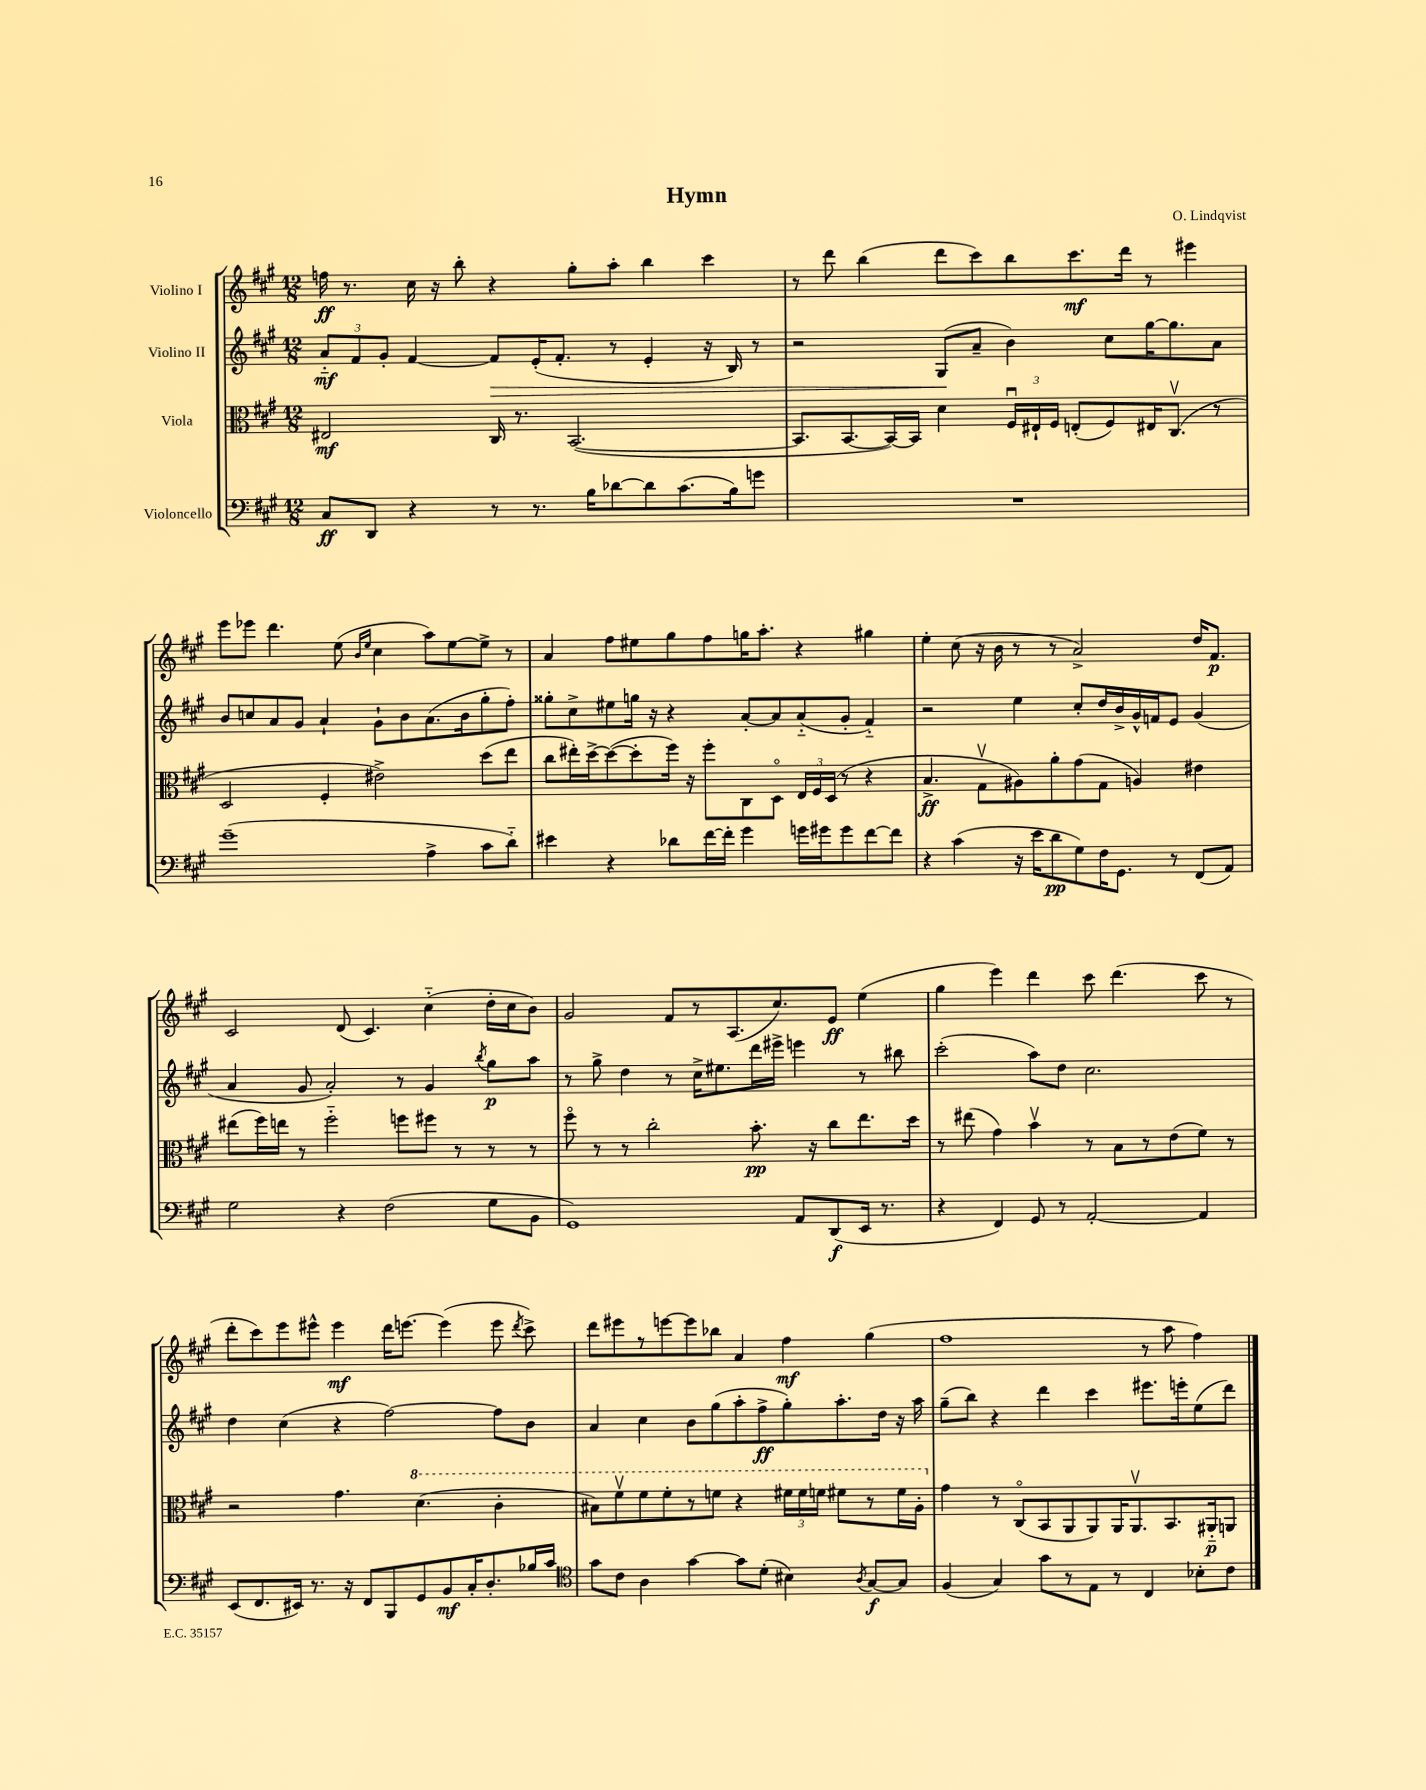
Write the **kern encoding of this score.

**kern	**dynam	**kern	**dynam	**kern	**dynam	**kern	**dynam
*part4	*part4	*part3	*part3	*part2	*part2	*part1	*part1
*staff4	*staff4	*staff3	*staff3	*staff2	*staff2	*staff1	*staff1
*I"Violoncello	*	*I"Viola	*	*I"Violino II	*	*I"Violino I	*
*clefF4	*	*clefC3	*	*clefG2	*	*clefG2	*
*k[f#c#g#]	*	*k[f#c#g#]	*	*k[f#c#g#]	*	*k[f#c#g#]	*
*M12/8	*	*M12/8	*	*M12/8	*	*M12/8	*
=1	=1	=1	=1	=1	=1	=1	=1
8C#/L	ff	2E#X/	mf	12a/L	mf	16ffn\	ff
.	.	.	.	.	.	8.r	.
.	.	.	.	12f#/	.	.	.
8DD/J	.	.	.	.	.	.	.
.	.	.	.	12g#'/J	.	.	.
4r	.	.	.	[4f#/	.	16cc#\	.
.	.	.	.	.	.	16r	.
.	.	.	.	.	.	8bb'\	.
!	!	!	!	!	!LO:HP:b	!	!
8r	.	16C#/	.	8f#/L]	>	4r	.
.	.	8.r	.	.	.	.	.
8.r	.	.	.	(16e'/K	.	.	.
.	.	.	.	8.f#'/J	.	.	.
.	.	([2.BB/	.	.	.	8gg#'\L	.
16B\KL	.	.	.	.	.	.	.
[8d-X\	.	.	.	8r	.	8aa'\J	.
8d-\]	.	.	.	4e'/	.	4bb\	.
(8.c#\	.	.	.	.	.	.	.
.	.	.	.	16r	.	4ccc#\	.
16B\k)	.	.	.	16B/)	.	.	.
8gn\J	.	.	.	8r	.	.	.
=2	=2	=2	=2	=2	=2	=2	=2
1.r	.	8.BB/L]	.	2r	.	8r	.
.	.	.	.	.	.	8ddd\	.
.	.	[8.BB/	.	.	.	.	.
.	.	.	.	.	.	(4bb\	.
.	.	16BB/L_)	.	.	.	.	.
.	.	16BB/JJ]	.	.	.	.	.
.	.	4d\	.	(8G#/L	.	8ddd\L	.
.	.	.	.	8a~/J	]	8ccc#\)	.
.	.	24F#u/LL	.	4b\)	.	8bb\	.
.	.	24E#X`/	.	.	.	.	.
.	.	24F#/JJ	.	.	.	.	.
.	.	(8En'/L	.	.	.	8.ccc#\	mf
.	.	8F#/)	.	8cc#\L	.	.	.
.	.	.	.	.	.	16ddd\Jk	.
.	.	16E#X/K	.	[16gg#\K	.	8r	.
.	.	(8.C#v/J	.	8.gg#\]	.	.	.
.	.	.	.	.	.	4eee#X\	.
.	.	8r	.	8a\J	.	.	.
!!LO:LB:g=z
=3	=3	=3	=3	=3	=3	=3	=3
(1g#~	.	2D/	.	8b/L	.	8eee\L	.
.	.	.	.	8ccn/	.	8eee-X\J	.
.	.	.	.	8a/	.	4.ddd\	.
.	.	.	.	8g#/J	.	.	.
.	.	4F#'/	.	4a`/	.	.	.
.	.	.	.	.	.	(8ee\	.
.	.	.	.	.	.	16qqb/LL	.
.	.	.	.	.	.	16qqee/JJ	.
.	.	2e#X^\)	.	8g#`\L	.	4cc#\	.
.	.	.	.	8b\	.	.	.
4A^\	.	.	.	(8.a\	.	8aa\L)	.
.	.	.	.	.	.	[8ee\	.
.	.	.	.	16b\k	.	.	.
8c#\L	.	(8dd\L	.	8gg#'\	.	8ee^\J]	.
8d\J)	.	8ee\J	.	8ff#'\J)	.	8r	.
=4	=4	=4	=4	=4	=4	=4	=4
4e#X\	.	8cc#\L	.	8gg##X'\L	.	4a/	.
.	.	16ee#X'\L)	.	8cc#^\	.	.	.
.	.	[16dd^\J	.	.	.	.	.
4r	.	(8dd\_	.	8ee#X\	.	8ff#\L	.
.	.	8dd'\]	.	16ggn\Jk	.	8ee#X\	.
.	.	.	.	16r	.	.	.
8d-X\L	.	16ff#\Jk)	.	4r	.	8gg#\	.
.	.	16r	.	.	.	.	.
[16f#\L	.	8ff#'\L	.	.	.	8ff#\	.
16f#'\JJ]	.	.	.	.	.	.	.
4g#\	.	8C#\	.	[8a'/L	.	16ggn\K	.
.	.	.	.	.	.	8.aa'\J	.
.	.	8D\J	.	8a/]	.	.	.
16gn\LL	.	24E/LL	.	(8a/	.	4r	.
.	.	24F#/	.	.	.	.	.
16g#X\J	.	.	.	.	.	.	.
.	.	(24D/JJ	.	.	.	.	.
8g#\	.	8r	.	8g#'/J	.	.	.
[8f#\	.	4r	.	4f#/)	.	4gg#X\	.
8f#\J]	.	.	.	.	.	.	.
=5	=5	=5	=5	=5	=5	=5	=5
4r	.	4.B^/	ff	2r	.	4ee'\	.
(4c#\	.	.	.	.	.	(8cc#\	.
.	.	8G#v\L	.	.	.	16r	.
.	.	.	.	.	.	16b\	.
16r	.	8A#X\)	.	4ee\	.	8r	.
16e\KL	.	.	.	.	.	.	.
8d\	pp	8a'\	.	.	.	8r	.
8G#\)	.	(8g#\	.	8cc#'/L	.	2a^/)	.
16F#\K	.	8G#\J	.	16dd/L	.	.	.
8.GG#\J	.	.	.	16b^/	.	.	.
.	.	4An/)	.	16g#^^/	.	.	.
.	.	.	.	16fn/J	.	.	.
8r	.	.	.	8e/J	.	.	.
(8FF#/L	.	4e#X\	.	(4g#/	.	16dd/KL	.
.	.	.	.	.	.	8.f#/J	p
8AA/J)	.	.	.	.	.	.	.
!!LO:LB:g=z
=6	=6	=6	=6	=6	=6	=6	=6
2G#\	.	(8ee#X\L	.	4a/	.	2c#/	.
.	.	16ff#\L)	.	.	.	.	.
.	.	16een\JJ	.	.	.	.	.
.	.	8r	.	8g#/	.	.	.
.	.	2ff#\	.	2a'/)	.	.	.
4r	.	.	.	.	.	(8d/	.
.	.	.	.	.	.	4.c#/)	.
(2F#\	.	.	.	.	.	.	.
.	.	8ffn\L	.	8r	.	.	.
.	.	8ff#X\J	.	4g#/	.	(4cc#\	.
.	.	8r	.	.	.	.	.
.	.	.	.	8qbb/	.	.	.
8G#\L	.	8r	.	8gg#\L	p	16dd'\LL	.
.	.	.	.	.	.	16cc#\J	.
8BB\J	.	8r	.	8aa\J	.	8b\J)	.
=7	=7	=7	=7	=7	=7	=7	=7
1GG#)	.	8ff#\	.	8r	.	2g#/	.
.	.	8r	.	8gg#^\	.	.	.
.	.	8r	.	4dd\	.	.	.
.	.	2cc#'\	.	.	.	.	.
.	.	.	.	8r	.	8f#/L	.
.	.	.	.	16cc#^\KL	.	8r	.
.	.	.	.	8.ee#X\	.	.	.
.	.	.	.	.	.	(8.A/	.
.	.	8.b'\	pp	16ddd\L	.	.	.
.	.	.	.	16eee#X^\JJ	.	8.cc#/)	.
8AA/L	.	.	.	4eeen\	.	.	.
.	.	16r	.	.	.	.	.
(8DD/	f	8cc#\L	.	.	.	8e/J	ff
16EE/Jk	.	8.ee\	.	8r	.	(4ee\	.
8.r	.	.	.	.	.	.	.
.	.	.	.	8bb#X\	.	.	.
.	.	16dd\Jk	.	.	.	.	.
=8	=8	=8	=8	=8	=8	=8	=8
4r	.	8r	.	(2ccc#'\	.	4gg#\	.
.	.	(8ee#X\	.	.	.	.	.
4FF#/)	.	4g#\)	.	.	.	4eee\)	.
8GG#/	.	4bv\	.	8aa\L)	.	4ddd\	.
8r	.	.	.	8dd\J	.	.	.
[2AA'/	.	8r	.	2.cc#\	.	8ccc#\	.
.	.	8B\L	.	.	.	(4.ddd\	.
.	.	8r	.	.	.	.	.
.	.	(8e\	.	.	.	.	.
4AA/]	.	8f#\J)	.	.	.	8ccc#\	.
.	.	8r	.	.	.	8r	.
!!LO:LB:g=z
=9	=9	=9	=9	=9	=9	=9	=9
(8EE/L	.	2r	.	4dd\	.	8ddd'\L	.
8.FF#/	.	.	.	.	.	8ccc#\)	.
.	.	.	.	(4cc#\	.	8eee\	.
16EE#X/Jk)	.	.	.	.	.	.	.
8.r	.	.	.	.	.	8eee#X^^\J	.
.	.	4.g#\	.	4r	.	4eee#\	mf
16r	.	.	.	.	.	.	.
8FF#/L	.	.	.	.	.	.	.
8BBB/	.	.	.	[2ff#\)	.	16ddd\KL	.
.	.	.	.	.	.	[8.eeen\J	.
*	*	*8va	*	*	*	*	*
8GG#/	.	(4.dd\	.	.	.	.	.
8BB/	mf	.	.	.	.	(4eee\]	.
16C#'/K	.	.	.	.	.	.	.
8.D'/	.	.	.	.	.	.	.
.	.	4cc#'\	.	8ff#\L]	.	8eee\	.
.	.	.	.	.	.	8qddd/	.
16B-X/L	.	.	.	8b\J	.	8ccc#^\)	.
16c#/JJ	.	.	.	.	.	.	.
=10	=10	=10	=10	=10	=10	=10	=10
*clefC4	*	*	*	*	*	*	*
8g#\L	.	8b#X\L)	.	4a/	.	8ddd\L	.
8c#\J	.	8ff#v\	.	.	.	8eee#X\	.
4A\	.	8ff#\	.	4cc#\	.	8r	.
.	.	8ff#'\	.	.	.	[8eeen\	.
[4g#\	.	8r	.	8b\L	.	8eee\]	.
.	.	8ffn\J	.	(8gg#\	.	8bb-X\J	.
8g#\L]	.	4r	.	8aa'\	.	4a/	.
(8d'\J	.	.	.	8ff#^\	ff	.	.
4B#X\)	.	24ff#X\LL	.	8gg#'\)	.	4ff#\	mf
.	.	24ff#\	.	.	.	.	.
.	.	24ffn\JJ	.	.	.	.	.
.	.	8ff#X\L	.	8.aa'\	.	.	.
8qA/	.	.	.	.	.	.	.
[8G#/L	f	8r	.	.	.	(4gg#\	.
.	.	.	.	16dd\Jk	.	.	.
8G#/J]	.	16ff#\L	.	16r	.	.	.
.	.	16a'\JJ	.	16aa\	.	.	.
=11	=11	=11	=11	=11	=11	=11	=11
*	*	*X8va	*	*	*	*	*
(4F#/	.	4g#\	.	(8gg#~\L	.	1ff#	.
.	.	.	.	8bb\J)	.	.	.
4G#/)	.	8r	.	4r	.	.	.
.	.	(8C#/L	.	.	.	.	.
8g#\L	.	8BB/	.	4ddd\	.	.	.
8r	.	8AA/	.	.	.	.	.
8E\J	.	8AA/)	.	4ccc#\	.	.	.
8r	.	16AA/K	.	.	.	.	.
.	.	8.AAv/	.	.	.	.	.
4C#/	.	.	.	8.eee#X\L	.	8r	.
.	.	8.BB/	.	.	.	8aa\	.
.	.	.	.	16eeen'\k	.	.	.
8B-X'\L	.	.	.	(8ee\	.	4ff#\)	.
.	.	16AA#X/k	p	.	.	.	.
8c#\J	.	8AAn/J	.	8ddd\J)	.	.	.
==	==	==	==	==	==	==	==
*-	*-	*-	*-	*-	*-	*-	*-
